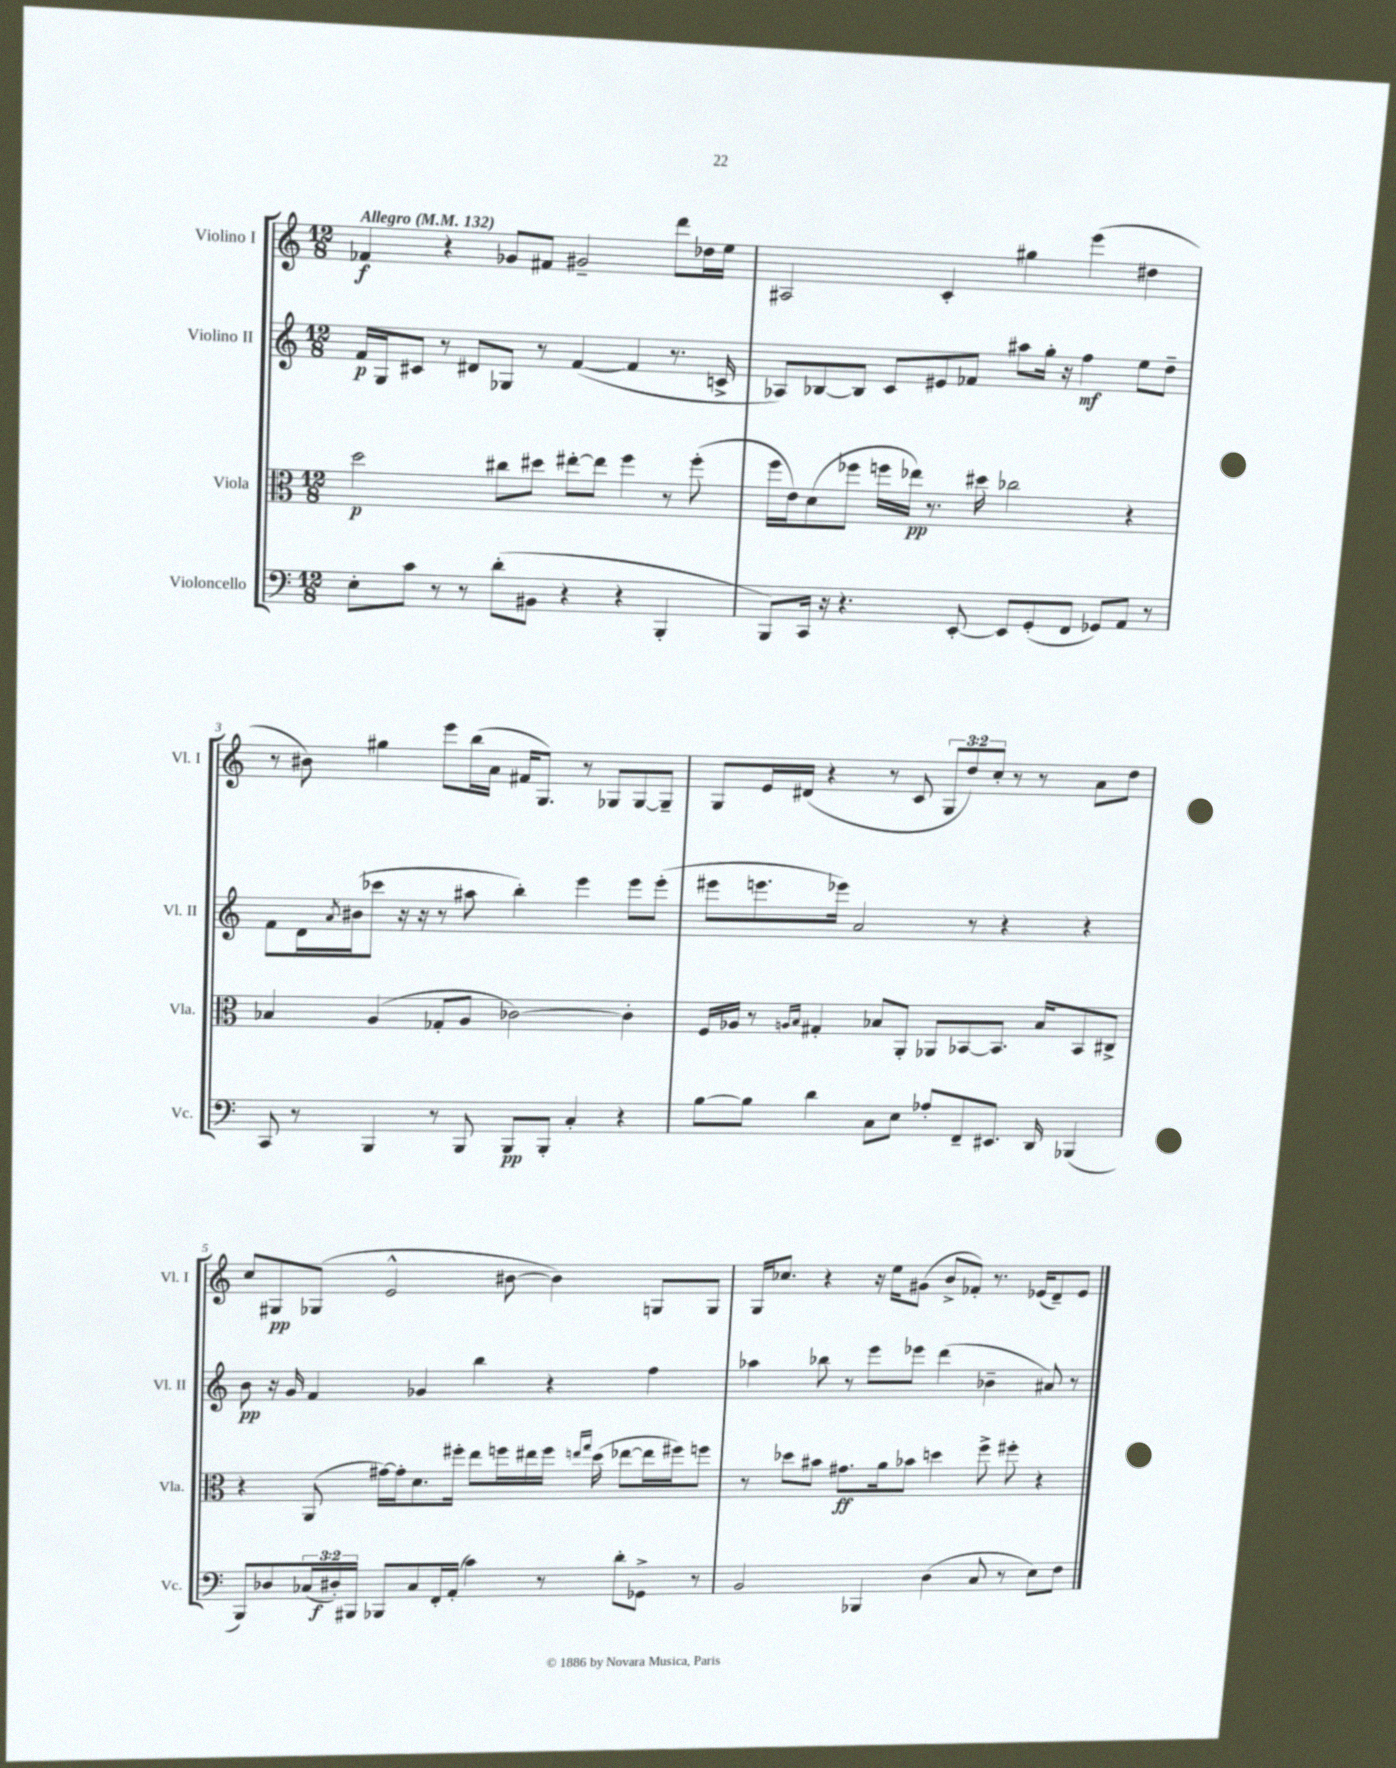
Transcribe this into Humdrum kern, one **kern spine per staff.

**kern	**kern	**kern	**kern
*staff4	*staff3	*staff2	*staff1
*clefF4	*clefC3	*clefG2	*clefG2
*k[]	*k[]	*k[]	*k[]
*M12/8	*M12/8	*M12/8	*M12/8
*MM132	*MM132	*MM132	*MM132
8E'	2dd	16f	4f-
.	.	16G	.
8c	.	8c#	.
8r	.	8r	4r
8r	.	8d#	.
(8d'	8cc#	8G-	8g-
8BB#	8dd#	8r	8f#
4r	[8ee#'	([4f	2g#~
.	8ee#]	.	.
4r	4ff	4f]	.
4BBB'	8r	8.r	8ddd
.	(8ff'	.	16dd-
.	.	16c^	16ee
=	=	=	=
8BBB)	16ff	8A-)	2A#
.	16e)	.	.
16CC	(8d	[8B-	.
16r	.	.	.
4.r	8ff-	8B-]	.
.	16ff	8c	.
.	16ee-)	.	.
.	8.r	8e#	4c'
[8EE'	.	8f-	.
.	16dd#	.	.
8EE]	2cc-	8aa#	4gg#
(8GG'	.	16gg'	.
.	.	16r	.
8FF	.	4ff	(4eee
8GG-)	.	.	.
8AA	4r	8ee	4dd#
8r	.	8dd~	.
=	=	=	=
8CC	4B-	8f	8r
8r	.	16d	8b#)
.	.	8qa	.
.	.	(16b#	.
4BBB	(4A	8ccc-	4gg#
.	.	16r	.
.	.	16r	.
8r	8G-'	8r	8eee
8BBB	8A	8aa#	(16bb
.	.	.	16a
8BBB	[2c-)	4bb')	16f#
.	.	.	8.G)
8BBB'	.	.	.
4C'	.	4eee	8r
.	.	.	8G-
4r	4c-']	8eee	[8G-
.	.	(8eee'	8G-~]
=	=	=	=
[8B	16F	8eee#	8G
.	16A-	.	.
8B]	8r	8.eee	16e
.	.	.	(16d#
.	16qqA	.	.
.	16qqB	.	.
4d	4G#'	.	4r
.	.	16eee-)	.
.	.	2a	.
8C	8B-	.	8r
8E	8AA'	.	8c
8A-'	8AA-	.	12G
.	.	.	12dd)
8FF~	[8BB-	8r	.
.	.	.	12cc'
8.EE#	8.BB-]	4r	8r
.	.	.	8r
16DD	16B-	.	.
(4BBB-	8BB-	4r	8a
.	8C#^	.	8dd
=	=	=	=
8BBB)	4r	8b	8cc
8D-	.	16r	8G#
.	.	16g	.
(24C-	(8AA	4f	(8G-
24D#')	.	.	.
24BBB#	.	.	.
8BBB-	[16g#)	.	2e^^
.	16g#']	.	.
8C-	8.d	4g-	.
16FF'	.	.	.
(16AA'	16ff#'	.	.
4c)	8ee	4bb	.
.	16ff	.	[8b#
.	16ee#	.	.
8r	16ff	4r	4b#])
.	16qqee	.	.
.	16qqgg	.	.
.	(16dd	.	.
8d'	[8ee-	.	.
8GG-^	16ee-]	4ff	8G
.	16ff#)	.	.
8r	8ff	.	8G
=	=	=	=
2BB	8r	4aa-	16G
.	.	.	8.cc-
.	8dd-	.	.
.	8b#	8bb-	4r
.	8.g#	8r	.
4BBB-	.	8eee	16r
.	16a	.	16ee
.	8b-	8eee-	(8g#
(4D	4dd	(4ddd	8b^
.	.	.	8f-')
8C	8ff^	4b-~	8.r
8r	8ff#'	.	.
.	.	.	(16e-
8E)	4r	8a#)	8d~)
8F	.	8r	8e-
==	==	==	==
*-	*-	*-	*-
